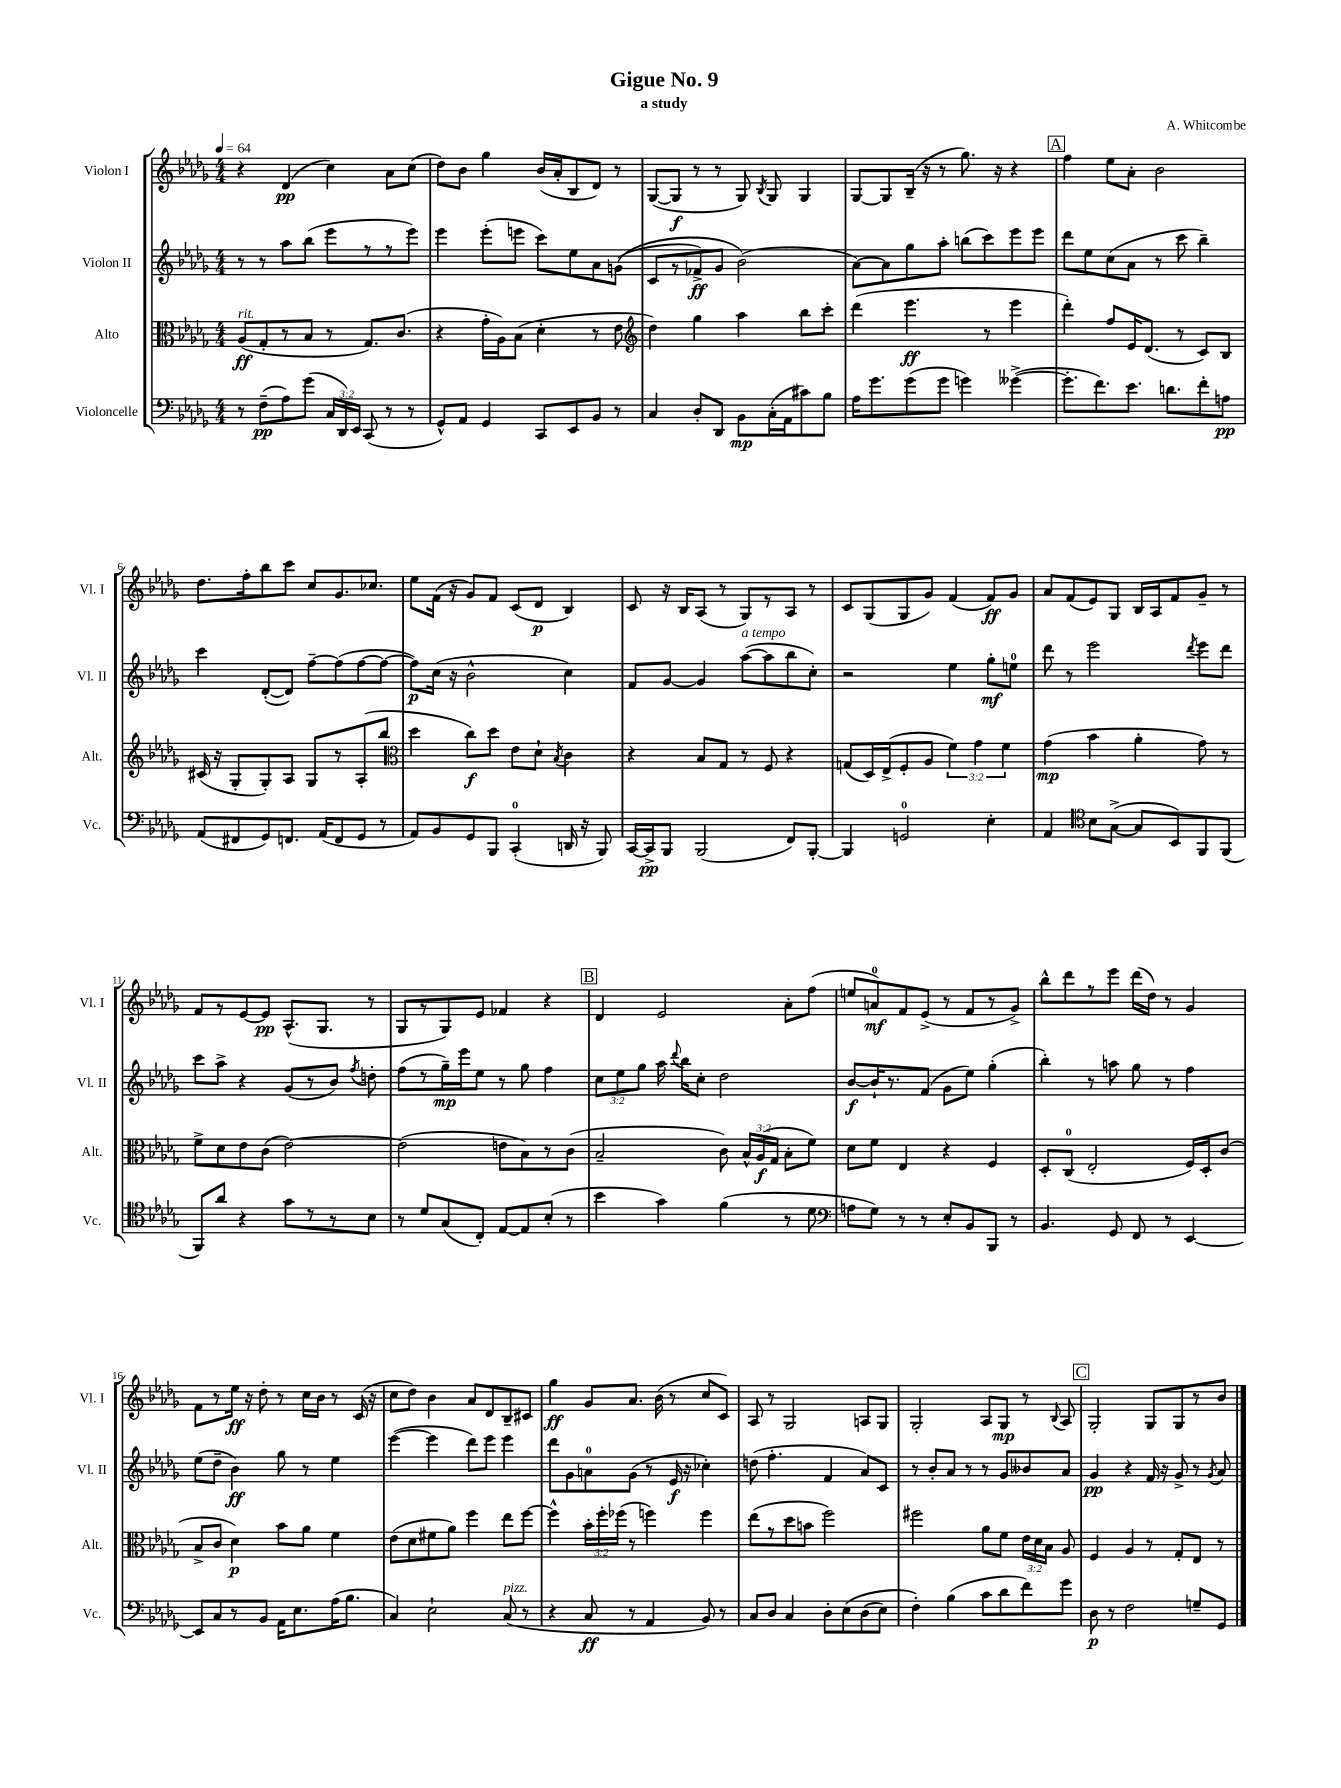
\header { title = "Gigue No. 9" composer = "A. Whitcombe" subtitle = "a study" }
<<
\new StaffGroup <<
\new Staff = "s0" \with { instrumentName = "Violon I" shortInstrumentName = "Vl. I" } {
    \clef treble \key des \major \numericTimeSignature \time 4/4 \tempo 4 = 64
    \autoBeamOff r4 des'4\pp( c''4) aes'8[ c''8]( |
    des''8[) bes'8] ges''4 bes'16[( aes'16-. bes8 des'8]) r8 |
    ges8[~( ges8]\f r8 r8 ges8) \acciaccatura { bes8 } ges8 ges4 |
    ges8[~ ges8 bes16]--( r16 r8 ges''8.) r16 r4 |
    \mark \markup { \box "A" } f''4 ees''8[ aes'8]-. bes'2 |
    des''8.[ f''16-. bes''8 c'''8] c''8[ ges'8. ces''8.] |
    ees''8[ f'16]( r16 ges'8[) f'8] c'8[( des'8]\p bes4) |
    c'8 r16 bes16[ aes8]( r8 ges8[) r8 aes8] r8 |
    c'8[ ges8( ges8 ges'8]) f'4( f'8[\ff) ges'8] |
    aes'8[ f'8( ees'8) ges8] bes16[ aes16 f'8 ges'8]-- r8 |
    f'8[ r8 ees'8~ ees'8]\pp aes8.[-^( ges8.] r8 |
    ges8[ r8 ges8) ees'8] fes'4 r4 |
    \mark \markup { \box "B" } des'4 ees'2 aes'8[-. f''8]( |
    e''8[ a'8-0\mf) f'8 ees'8]->( r8 f'8[ r8 ges'8]->) |
    bes''8[-^ des'''8 r8 ees'''8] des'''16[( des''16]) r8 ges'4 |
    f'8[ r8 ees''16]\ff r16 des''8-. r8 c''16[ bes'16] r8 c'16( r16 |
    c''8[ des''8]) bes'4 aes'8[ des'8 bes8-- cis'8] |
    ges''4\ff ges'8[ aes'8.] bes'16( r8 c''8[ c'8]) |
    aes8 r8 ges2 a8[ ges8] |
    ges2-. aes8[ ges8]\mp r8 \appoggiatura { bes8 } aes8 |
    \mark \markup { \box "C" } ges2-. ges8[ ges8 r8 bes'8] \bar "|." |
}
\new Staff = "s1" \with { instrumentName = "Violon II" shortInstrumentName = "Vl. II" } {
    \clef treble \key des \major \numericTimeSignature \time 4/4 \override Staff.TupletNumber.text = #tuplet-number::calc-fraction-text
    \autoBeamOff r8 r8 aes''8[ bes''8]( ees'''8[ r8 r8 ees'''8]) |
    ees'''4 ees'''8[-.( e'''8] c'''8[) ees''8 aes'8 g'8](\( |
    c'8[ r8 fes'8->\ff) ges'8] bes'2(\) |
    aes'8[~) aes'8 ges''8 aes''8]-. b''8[( c'''8) ees'''8 ees'''8] |
    \mark \markup { \box "A" } des'''8[ ees''8 c''8( aes'8] r8 c'''8 bes''4--) |
    c'''4 des'8[~-.( des'8]) f''8[~-- f''8( f''8~ f''8]~ |
    f''8[\p) c''16]( r16 bes'2-^ c''4) |
    f'8[ ges'8]~ ges'4 aes''8[~^\markup { \italic "a tempo" }( aes''8 bes''8 c''8]-.) |
    r2 ees''4 ges''8[-.\mf e''8]-0 |
    des'''8 r8 ees'''2 \acciaccatura { des'''8 } ees'''8[ des'''8] |
    c'''8[ aes''8]-> r4 ges'8[( r8 bes'8]) \acciaccatura { f''8 } d''8-. |
    f''8[( r8 ges''16--\mp) ees'''16 ees''8] r8 ges''8 f''4 |
    \mark \markup { \box "B" } \tuplet 3/2 { c''8[ ees''8 ges''8] } aes''16 \appoggiatura { des'''8 } bes''16[ c''8]-. des''2 |
    bes'8[~\f bes'16-! r8. f'8]( ges'8[ ees''8]) ges''4-.( |
    bes''4-.) r8 a''8 ges''8 r8 f''4 |
    ees''8[( des''8]-- bes'4\ff) ges''8 r8 ees''4 |
    ees'''4~( ees'''4 des'''8[) ees'''8] ees'''4 |
    des'''8[ ges'8 a'8-0 ges'8]( r8 ees'16\f r16 ces''4-.) |
    d''8( f''4.-. f'4 aes'8[) c'8] |
    r8 bes'8[-. aes'8] r8 r8 ges'8[ beses'8 aes'8] |
    \mark \markup { \box "C" } ges'4\pp r4 f'16 r16 ges'8-> r8 \acciaccatura { ges'8 } aes'8 \bar "|." |
}
\new Staff = "s2" \with { instrumentName = "Alto" shortInstrumentName = "Alt." } {
    \clef alto \key des \major \numericTimeSignature \time 4/4 \override Staff.TupletNumber.text = #tuplet-number::calc-fraction-text
    \autoBeamOff aes8[\ff^\markup { \italic "rit." }( ges8-. r8 bes8] r8 ges8.[) c'8.]( |
    r4 ges'16[-. aes16) bes8]( des'4-. r8 ees'8 |
    \clef treble des''4) ges''4 aes''4 bes''8[ c'''8]-. |
    des'''4( ees'''4.\ff r8 ees'''4 |
    \mark \markup { \box "A" } des'''4-.) f''8[ ees'16 des'8.]( r8 c'8[) bes8] |
    cis'16( r16 ges8[-. ges8-.) aes8] ges8[ r8 aes8-.( bes''8] |
    \clef alto des''4 c''8[\f) des''8] ees'8[ des'8]-! \acciaccatura { bes8 } c'4 |
    r4 bes8[ ges8] r8 f8 r4 |
    g8[( des16) ees16->( f8-. aes8] \tuplet 3/2 { f'4) ges'4 f'4 } |
    ges'4\mp( bes'4 aes'4-. ges'8) r8 |
    f'8[-> des'8 ees'8 c'8]( ees'2~) |
    ees'2( e'8[ bes8) r8 c'8]( |
    \mark \markup { \box "B" } bes2-- c'8) \tuplet 3/2 { bes16[-^ aes16\f( ges16] } bes8[-. f'8]) |
    des'8[ f'8] ees4 r4 f4 |
    des8[-. c8]-0( ees2-. f16[) des16-. c'8]( |
    bes8[-> c'8] des'4\p) bes'8[ aes'8] f'4 |
    ees'8[( des'8 fis'8 aes'8]) f''4 ees''8[ f''8]~ |
    f''4-^ \tuplet 3/2 { bes'16[-. f''16-. fes''16]( } r8 f''4) f''4 |
    ees''8[( r8 des''8 b'8] f''2) |
    fis''2 aes'8[ f'8] \tuplet 3/2 { ees'16[ des'16 bes16] } aes8 |
    \mark \markup { \box "C" } f4 aes4 r8 ges8[-. ees8] r8 \bar "|." |
}
\new Staff = "s3" \with { instrumentName = "Violoncelle" shortInstrumentName = "Vc." } {
    \clef bass \key des \major \numericTimeSignature \time 4/4 \override Staff.TupletNumber.text = #tuplet-number::calc-fraction-text
    \autoBeamOff r8 f8[--\pp( aes8) ges'8]( \tuplet 3/2 { c16[ des,16) ees,16] } c,8( r8 r8 |
    ges,8[-^) aes,8] ges,4 c,8[ ees,8 bes,8] r8 |
    c4 des8[-. des,8] bes,8[\mp c16-.( aes,16 cis'8) bes8] |
    aes16[ ges'8. ges'8( ges'8] g'4) geses'4~->( |
    \mark \markup { \box "A" } geses'8.[-. f'8.) ees'8.] d'8.[ f'8-. a8]\pp |
    aes,8[( fis,8 ges,8) f,8.] aes,16[( f,8 ges,8] r8 |
    aes,8[) bes,8 ges,8 bes,,8] c,4-0-.( d,16 r16 bes,,8) |
    c,16[~ c,16->\pp bes,,8] bes,,2( f,8[) bes,,8]~-. |
    bes,,4 g,2-0 ees4-. |
    aes,4 \clef tenor bes8[ ges8]~->( ges8[ bes,8) f,8 f,8]( |
    f,8[) aes'8] r4 ges'8[ r8 r8 bes8] |
    r8 des'8[ ges8( c8]-.) ees8[~ ees8 bes8]-.( r8 |
    \mark \markup { \box "B" } bes'4 ges'4) f'4( r8 des'8 |
    \clef bass a8[ ges8]) r8 r8 ees8[-. bes,8 bes,,8] r8 |
    bes,4. ges,8 f,8 r8 ees,4~ |
    ees,8[ c8 r8 bes,8] aes,16[ ees8. aes16( bes8.] |
    c4) ees2-! c8^\markup { \italic "pizz." }( r8 |
    r4 c8\ff r8 aes,4 bes,8) r8 |
    c8[ des8] c4 des8[-. ees8\( des8( ees8]) |
    f4-.\) bes4( c'8[ des'8 f'8) ges'8] |
    \mark \markup { \box "C" } des8\p r8 f2 g8[-- ges,8] \bar "|." |
}
>>
>>
